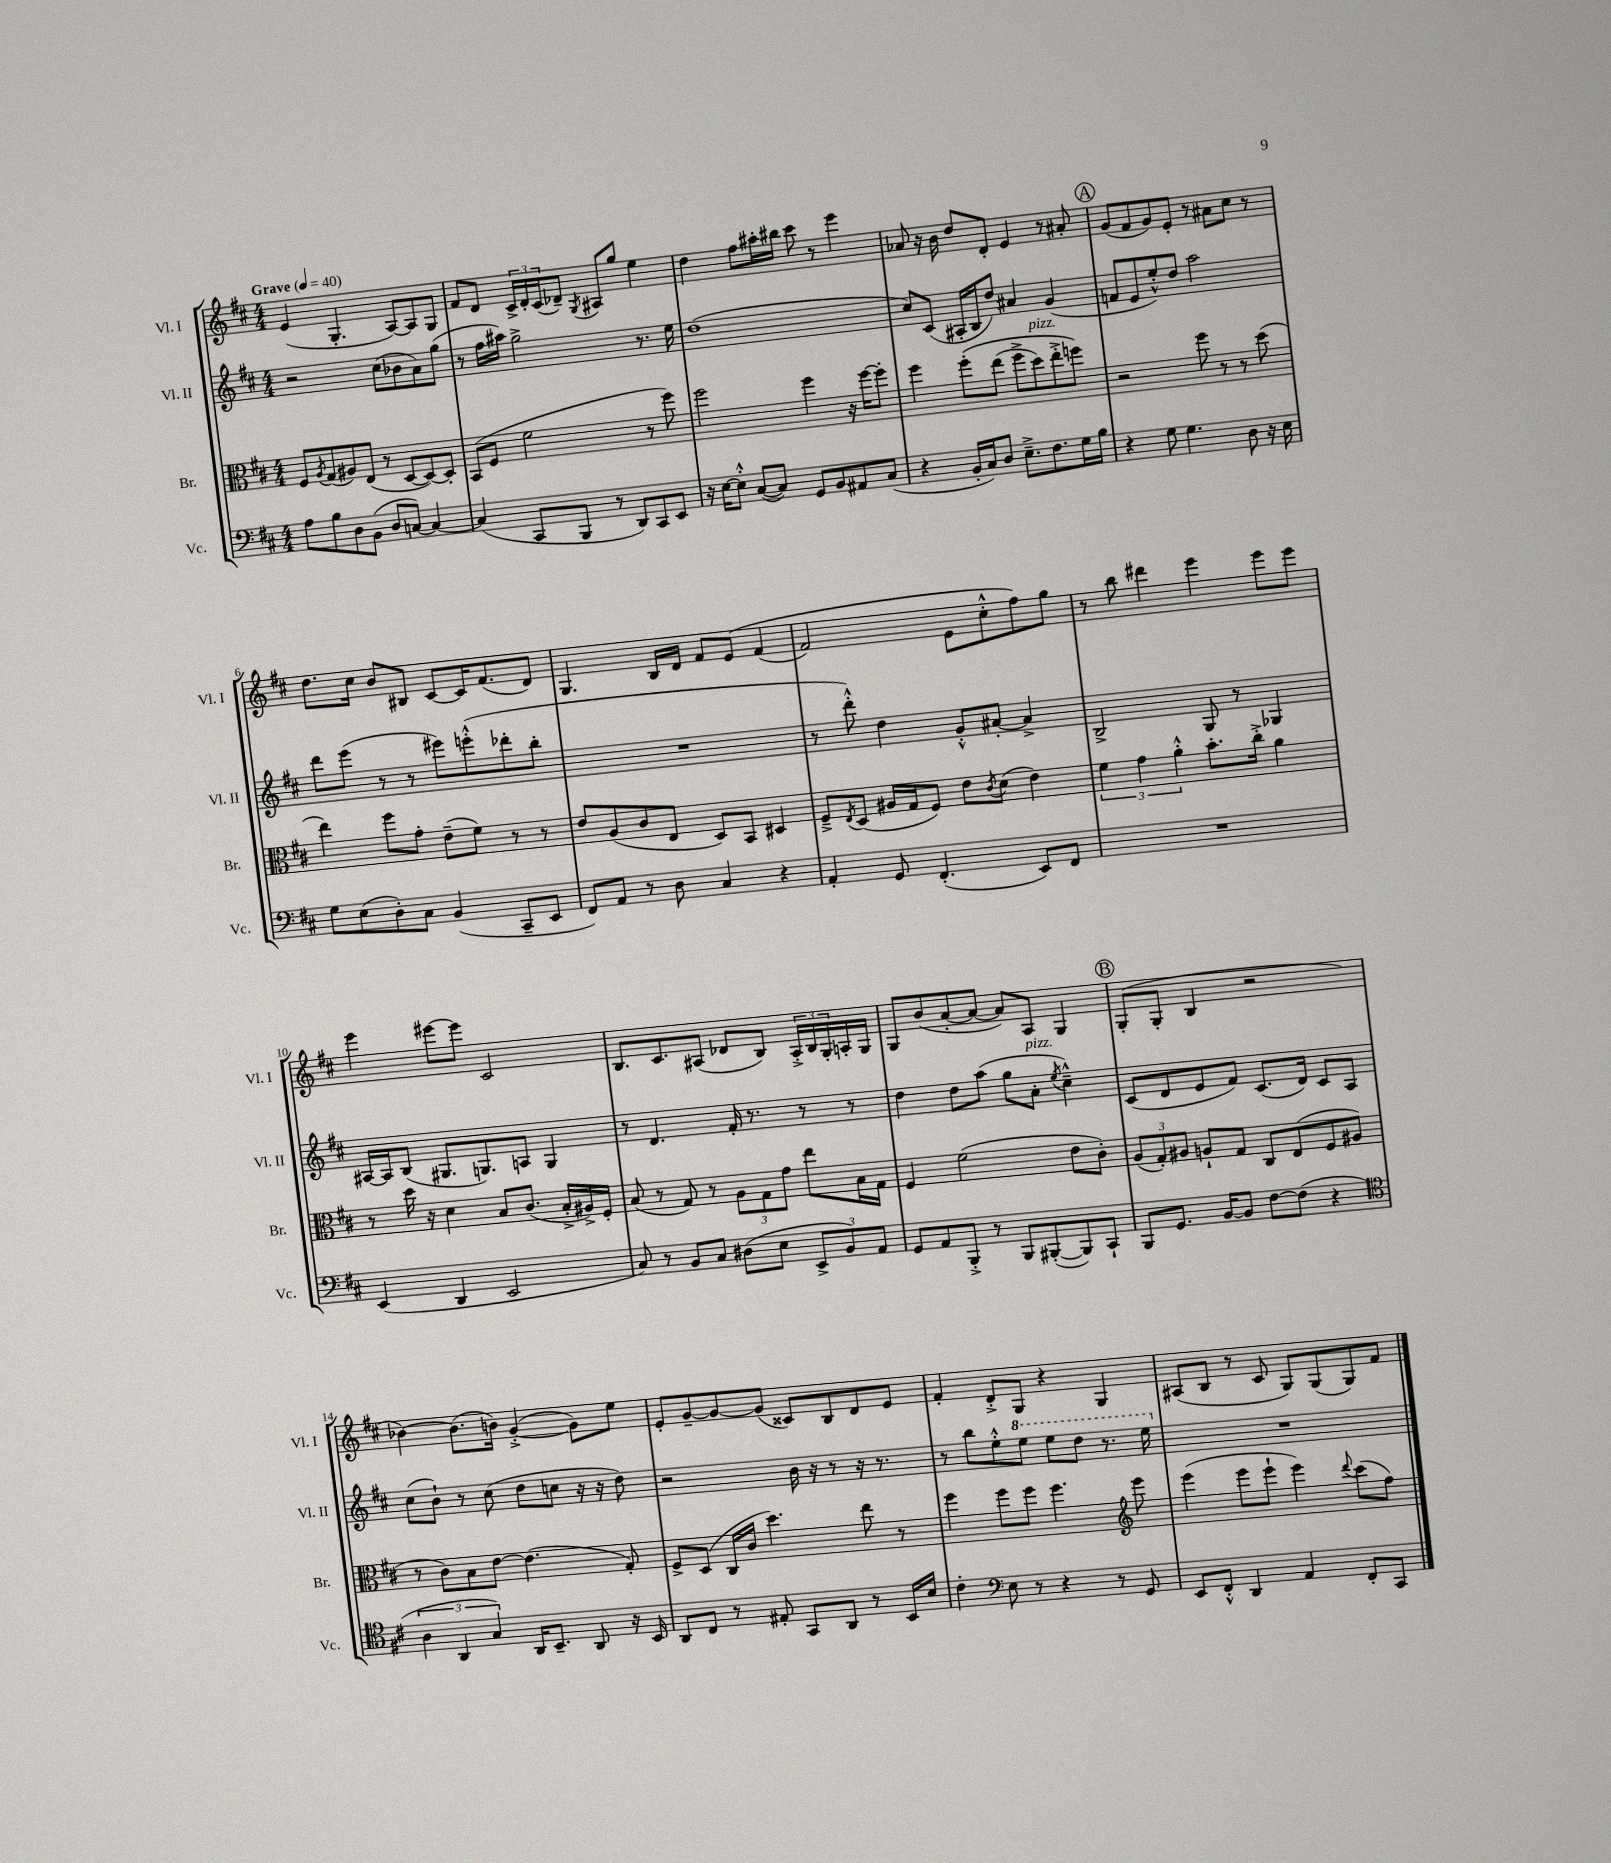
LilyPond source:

<<
\new StaffGroup <<
\new Staff = "s0" \with { instrumentName = "Vl. I" shortInstrumentName = "Vl. I" } {
    \clef treble \key d \major \numericTimeSignature \time 4/4 \tempo "Grave" 4 = 40
    e'4( g4.-. a8~) a8 g8 |
    fis'8 d'8 \tuplet 3/2 { cis'16-> d'16-. cis'16( } des'8--) \acciaccatura { g8 } ais8 g''8 e''4 |
    d''4 fis''8 ais''16-. bis''16 cis'''8 r8 e'''4 |
    aes'8 r16 b'16 d''8 d'8-. e'4 r8 ais'8-. |
    \mark \markup { \circle "A" } g'8( fis'8 g'8) e'8-. r8 ais'8 cis''8 r8 |
    d''8. cis''16 b'8 bis8 cis'8~ cis'16 fis'8.( d'8) |
    g4. b16 d'16 fis'8 e'8\( fis'4( |
    fis'2) e'8 cis''8-.-^ fis''8\) g''8 |
    r8 b''8 dis'''4 e'''4 e'''8 e'''8 |
    e'''4 eis'''8~ eis'''8 cis'2 |
    b8. cis'8. ais8( des'8 b8) \tuplet 3/2 { ais16-.-> b16 g16-. } a16-. g16 |
    g8 b'8( a'8~-. a'8~ a'8) a8 g4 |
    \mark \markup { \circle "B" } g8-.( g8-. b4 r2 |
    bes'4~) bes'8.( b'16) g'4~-.->( g'8) e''8 |
    e'8-. g'8~-- g'8~ g'8( cisis'8) b8 d'8 e'8 |
    fis'4-. d'8-.-> g8 r4 g4 |
    ais8( b8 r8 cis'8 g8) g8( g8) fis'8 \bar "|." |
}
\new Staff = "s1" \with { instrumentName = "Vl. II" shortInstrumentName = "Vl. II" } {
    \clef treble \key d \major \numericTimeSignature \time 4/4
    r2 cis''8( bes'8 a'8) g''8( |
    r8 fis''16 ais''16) g''2-> r8. e''16 |
    d''1( |
    cis''8) cis'8( ais16-. b16 d''8) ais'4 g'4( |
    \mark \markup { \circle "A" } f'8 e'8 e''8-.-^) d''8 a''2 |
    d'''8 e'''8( r8 r8 eis'''8) e'''8-.-^( des'''8-. b''8-. |
    R1 |
    r8 d'''8-.-^) d''4 g'8-.-^ ais'8~-. ais'4-> |
    b2-> g8 r8 ges4 |
    ais16~ ais16 b8( gis8. g8.) a8 g4 |
    r8 d'4. fis'16-. r8. r8 r8 |
    d''4 d''8 a''8( g''8 a'8-.^\markup { \italic "pizz." } \acciaccatura { e''8 } cis''4---^) |
    \mark \markup { \circle "B" } cis'8( d'8 e'8 fis'8) cis'8.( d'16) cis'8 a8 |
    cis''8( b'8-!) r8 cis''8( d''8 c''8 r16 r16 d''8) |
    r2 b'16 r16 r8 r16 r8. |
    r8 b''8 e''8-.-^ \ottava #1 e'''8 e'''8 d'''8 r8. e'''16 \ottava #0 |
    R1 \bar "|." |
}
\new Staff = "s2" \with { instrumentName = "Br." shortInstrumentName = "Br." } {
    \clef alto \key d \major \numericTimeSignature \time 4/4
    fis8 \acciaccatura { a8 } g8( ais8) e8( r8 d8~ d8~) d8-. |
    b,8( fis8 fis'2 r8 fis''8) |
    fis''2 fis''4 r16 fis''16~ fis''8-. |
    fis''4 fis''8-.\( e''8( fis''8-> d''8^\markup { \italic "pizz." }) e''8-.-> f''8\) |
    \mark \markup { \circle "A" } r2 fis''8 r8 r8 d''8( |
    e''4) fis''8 g'8-. e'8--( fis'8) r8 r8 |
    e'8 a8( cis'8 e8 d8) b,8 dis4 |
    fis8---> \acciaccatura { e8 } d8( ais16 g16 fis8) e'8 \acciaccatura { cis'8 } d'8( e'4) |
    \tuplet 3/2 { fis'4 g'4 a'4-.-^ } b'8.-. cis''16-.-> a'4 |
    r8 d''16 r16 d'4 b8 cis'8.( b16-.-> ais16->) fis16-. |
    b8( r8 g8) r8 \tuplet 3/2 { a8 g8 g'8 } e''8 b16 g16 |
    fis4 fis'2( e'8 cis'8-.) |
    \mark \markup { \circle "B" } \tuplet 3/2 { a8( g8-.) ais8 } a8-! g8 cis8 e8( fis8 ais8 |
    r8 cis'8) b8 e'8~ e'4.( g8-.) |
    fis8-> d8( cis16 cis'16 d''4.) e''8 r8 |
    fis''4 fis''8 fis''8 fis''4. \clef treble e'''8 |
    e'''4( e'''8 e'''8-! e'''4) \appoggiatura { d'''8 } cis'''8( fis''8) \bar "|." |
}
\new Staff = "s3" \with { instrumentName = "Vc." shortInstrumentName = "Vc." } {
    \clef bass \key d \major \numericTimeSignature \time 4/4
    a8 b8 d8 b,8( d8 c8~) c4~ |
    c4( cis,8 b,,8 r8 d,8) cis,8 e,8 |
    r16 e16~ e8-.-^ cis8~( cis8) g,8 b,8 ais,8 cis8( |
    r4 b,16-. cis16) d8 e8.---> fis8. g16 b16 |
    \mark \markup { \circle "A" } r4 g8 g4. d8 r16 e16 |
    g8 e8( d8-.) cis8 b,4( cis,8-- e,8 |
    fis,8) a,8 r8 d8 cis4 r4 |
    a,4-. g,8 fis,4.-.( e,8) fis,8 |
    R1 |
    e,4( d,4 e,2 |
    cis8) r8 b,8 cis8 dis8( e8 \tuplet 3/2 { e,8-> b,8) a,8 } |
    g,8 a,8 b,,8-.-> r8 b,,8 bis,,8~-.( bis,,8) cis,8-! |
    \mark \markup { \circle "B" } b,,8 g,8. b,16~ b,8 fis8~ fis8( r4 |
    \clef tenor \tuplet 3/2 { a4 a,4 g4) } a,16 b,8.-- a,8 r16 b,16 |
    a,8 cis8 r8 eis8-. g,8 a,8 r8 b,16 b16 |
    cis'4-. \clef bass e8 r8 r4 r8 g,8 |
    e,8 fis,8-.-^ d,4 a,4 fis,8-. cis,8 \bar "|." |
}
>>
>>
